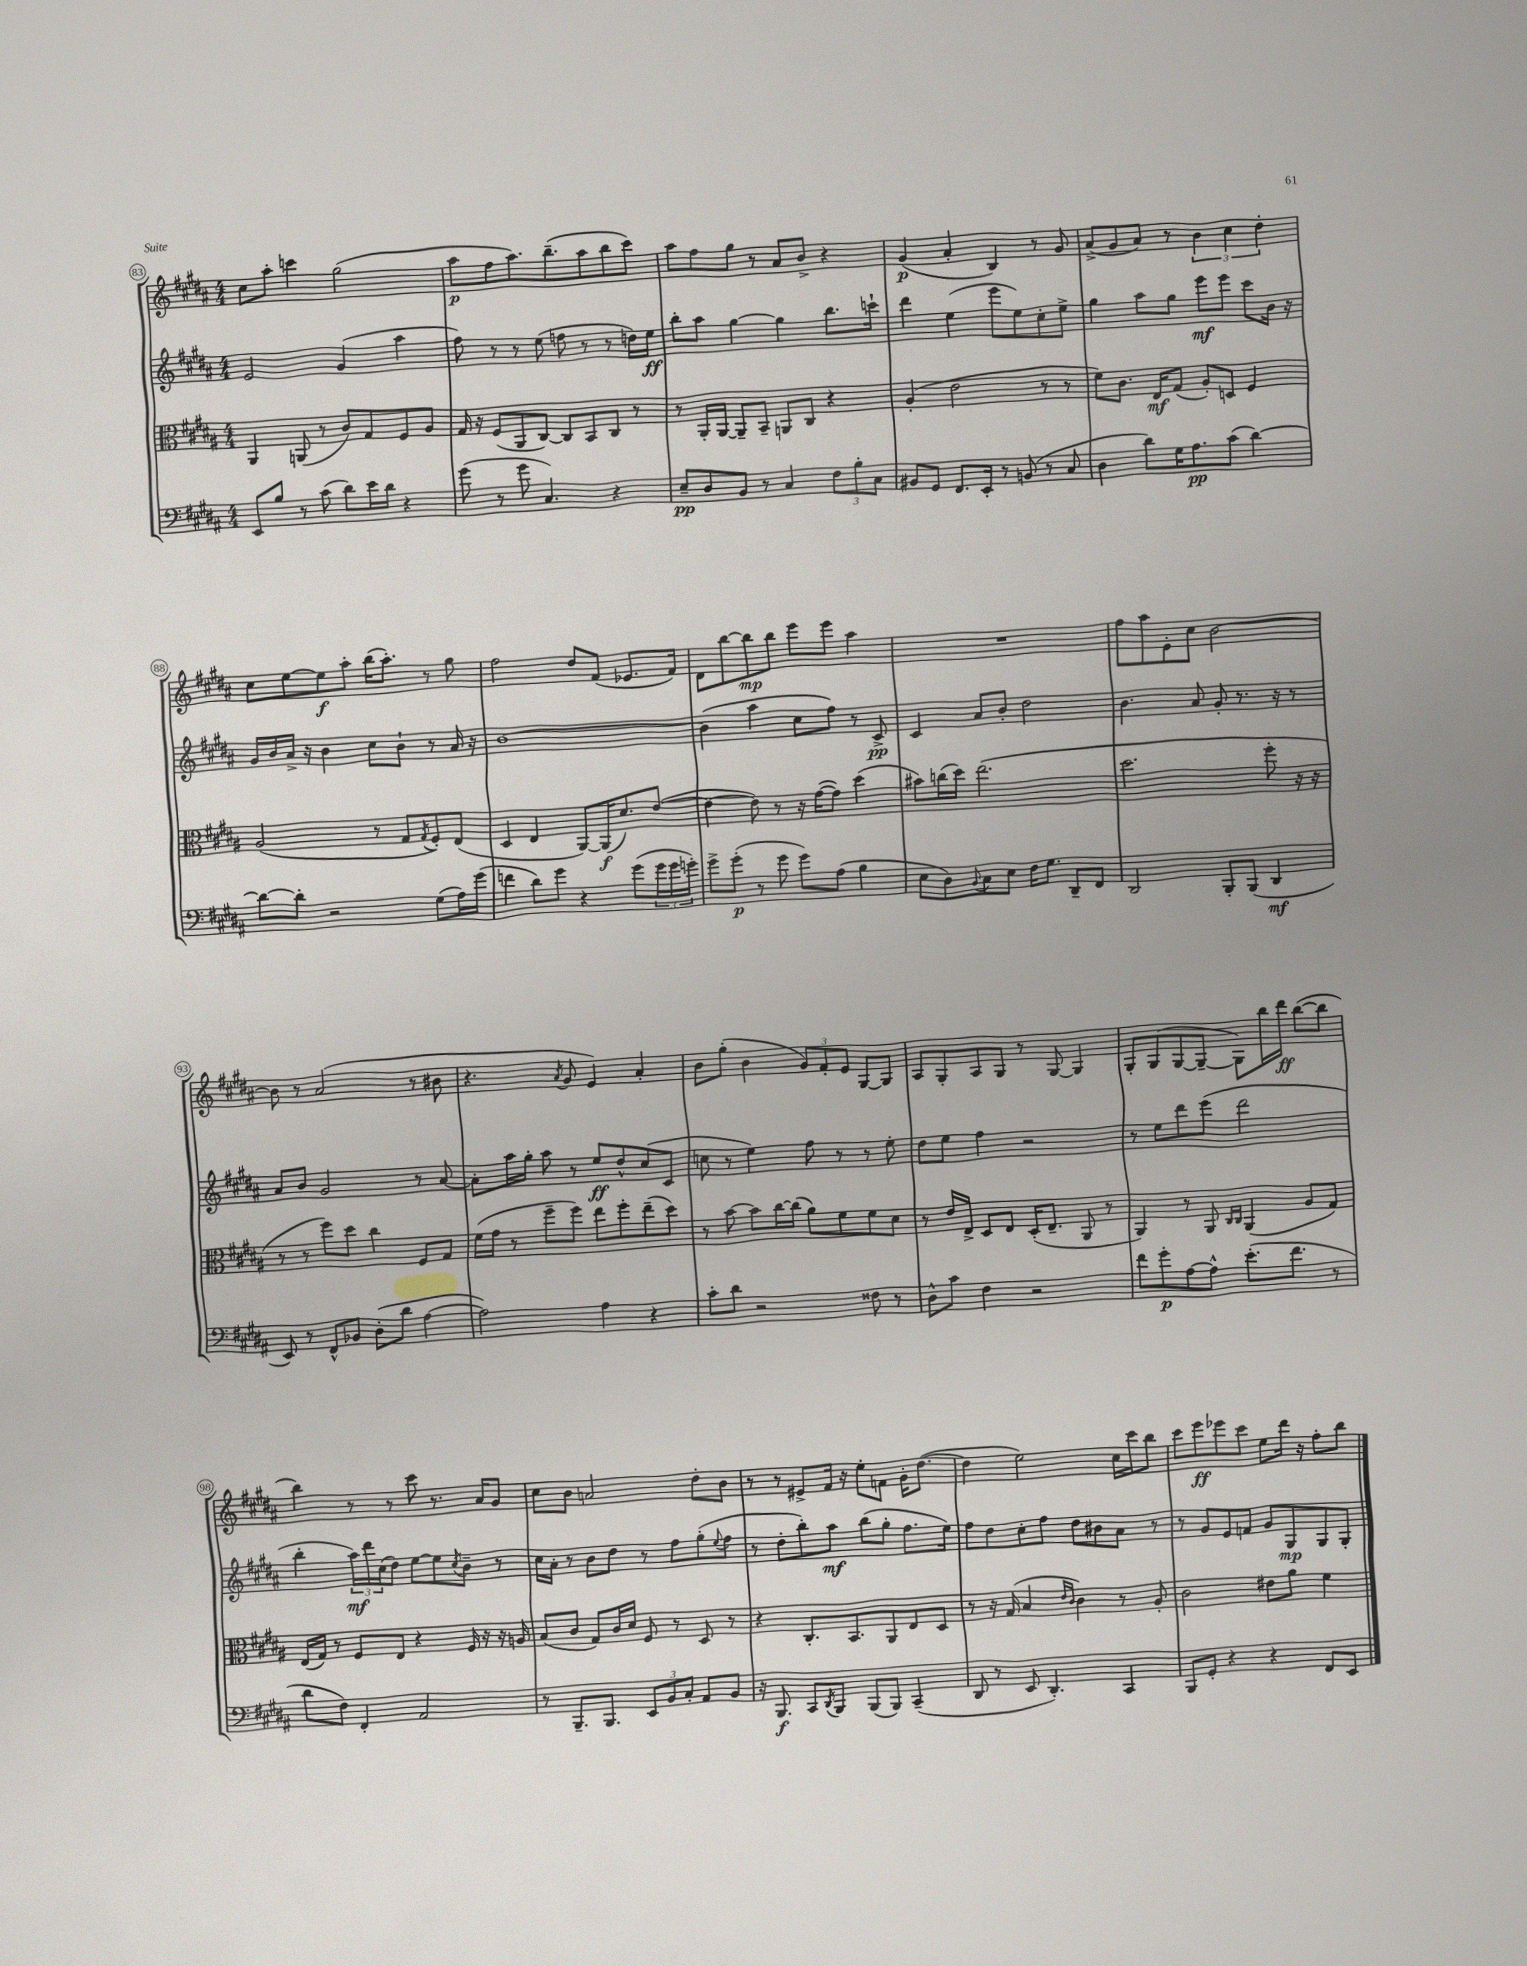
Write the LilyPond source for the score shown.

<<
\new StaffGroup <<
\new Staff = "s0" {
    \clef treble \key b \major \numericTimeSignature \time 4/4
    cis''8 ais''8-. c'''4 gis''2( |
    ais''8\p fis''8 ais''8.) b''8.--( ais''8 b''8 cis'''8) |
    ais''8 fis''8 gis''8 r8 ais'8 b'8-> r4 |
    gis'4\p( ais'4-. b4) r8 gis'8 |
    ais'8->( gis'8 ais'8) r8 \tuplet 3/2 { b'4 cis''4 dis''4-. } |
    cis''8 e''8~ e''8\f ais''8-. b''16( ais''8.-.) r8 gis''8 |
    fis''2 dis''8 fis'8( ees'8. fis'16) |
    dis'8 b''8~ b''8\mp b''8 e'''8 e'''8 ais''4 |
    R1 |
    fis''8 ais''8 e'8-. cis''8 b'2~ |
    b'8 r8 ais'2( r8 bis'8 |
    r4. \acciaccatura { ais'8 } gis'8 e'4) ais'4-. |
    b'8 gis''8-.( b'4 \tuplet 3/2 { gis'8) fis'8-. e'8 } gis8~ gis8 |
    ais8 gis8-. ais8 gis8 r8 gis8~ gis4 |
    gis8-. gis8( gis8~ gis8~-- gis8) b''16 dis'''16\ff b''8~( b''8 |
    b''4) r8 r8 cis'''8 r8. ais'16 gis'8 |
    cis''8 b'8 a'2 dis''8-. b'8 |
    r8 r8 eis'8-> fis'16 r16 e''8-. f'8 gis'16-. dis''8.~( |
    dis''4 e''2) cis''16 cis'''16 b''8 |
    cis'''8 e'''8\ff ees'''8 cis'''8 e''8 dis'''16 r16 fis''8-. b''8 \bar "|." |
}
\new Staff = "s1" {
    \clef treble \key b \major \numericTimeSignature \time 4/4
    e'2 gis'4( ais''4 |
    fis''8) r8 r8 e''8( f''8 r8 r8 d''16) e''16\ff |
    b''8-. ais''8 gis''4~ gis''4 b''8. c'''16-! |
    dis'''4 e''4( e'''8 e''8) cis''8-. e''8-> |
    gis''4 ais''8 gis''8 e'''8\mf e'''8 cis'''8 b'16 r16 |
    gis'16 b'16 ais'16-> r16 b'4 cis''8 b'8-! r8 ais'16 r16 |
    b'1~ |
    b'4( ais''4 cis''8 fis''8) r8 cis'8->\pp |
    cis'4 ais'8 b'8-. dis''2 |
    b'4. ais'8 gis'8-. r8. r16 r8 |
    ais'8 b'8 gis'2 r8 ais'8~ |
    ais'8-. ais''16 gis''16-. ais''8 r8 e''8\ff dis''8-^ cis''8( cis'8 |
    c''8 r8 e''4) fis''8 r8 r8 e''8-. |
    dis''8 e''8 fis''4 r2 |
    r8 e''8 dis'''8 e'''8( dis'''2 |
    b''4-. \tuplet 3/2 { ais''16\mf) dis'''16 cis''16( } dis''8) e''8~ e''8 \acciaccatura { cis''8 } b'8-- r8 |
    cis''16 ais'16-. r8 b'8 dis''8 r8 fis''8 gis''8-.( \appoggiatura { e''8 } fis''8 |
    r8 dis''8-. b''8-.) ais''8\mf b''8( gis''8-. fis''8. e''16) |
    fis''8 dis''8 cis''8-. fis''8 dis''8 bis'8 ais'8 r8 |
    r8 gis'8 e'8 f'8 gis'8 gis8\mp gis8 gis8-. \bar "|." |
}
\new Staff = "s2" {
    \clef alto \key b \major \numericTimeSignature \time 4/4
    ais,4 a,8( r8 cis'8) gis8 fis8 ais8 |
    gis16 r16 fis8( ais,8 cis8~) cis8 b,8 cis8 r8 |
    r8 ais,16-. ais,16~ ais,8-- b,8-- a,8 cis8 r4 |
    ais4-.( e'2 r8 r8 |
    fis'8) cis'8. e16\mf gis8( ais8-.) d8 fis4 |
    ais2( r8 gis8 \acciaccatura { gis8 } fis8-.) e8( |
    dis4 e4 ais,8~) ais,16\f( dis'8.) e'8~( |
    e'4~ e'8) r8 r16 gis'16~( gis'8) dis''4( |
    bis'8) c''16( dis''16) e''2.( |
    dis''2. fis''8-. r16 r16 |
    r8 r8 fis''8) dis''8 cis''4 fis8 gis8 |
    fis'16( gis'16 r8 fis''8-- fis''8) e''8 fis''8-. e''8--( dis''8) |
    r8 b'8~ b'8 cis''16~ cis''16( ais'8) fis'8 fis'8 dis'8 |
    r8 e'16 e16-> dis8 e8 dis16-.( e8.-- ais,8 r8 |
    ais,4) r8 ais,8 \grace { cis16 cis16 } ais,4( ais8 gis8) |
    e16( gis16) r8 fis8 e8 r4 fis16 r16 r16 a16 |
    b8( cis'8 gis8) cis'16 dis'16 fis8 r8 dis8 r8 |
    r4 cis8.-. b,8. ais,8 e8 dis8 |
    r8 r16 gis16( b4 \grace { e'16 cis'16 } cis'4) r8 ais8-. |
    cis'2 eis'8 ais'8 fis'4 \bar "|." |
}
\new Staff = "s3" {
    \clef bass \key b \major \numericTimeSignature \time 4/4
    e,8 b8 r8 cis'8( dis'8) e'16 dis'16 r4 |
    gis'8( r8 gis'8 cis4.) r4 |
    e8--\pp dis8 b,8 r8 cis4 \tuplet 3/2 { fis8 b8-. cis8 } |
    bis,8 gis,8 fis,8. e,16-. r8 b,8( r8 cis8 |
    dis4 dis'8) gis16 ais8.\pp cis'8( dis'4~) |
    dis'8~ dis'8-. r2 gis8( ais16) gis'16( |
    f'4 dis'8) gis'8 r4 gis'8( \tuplet 3/2 { gis'16 gis'16 g'16-.) } |
    gis'8-> gis'8-.\p( r8 gis'8 gis'8) ais8( b4 |
    e8 dis8) \appoggiatura { b,8 } cis8 e8 fis16 gis8. dis,8-- fis,8 |
    dis,2 b,,8-. b,,8( dis,4\mf |
    e,8) r8 fis,8-^ bes,8 dis8-.( dis'8 ais4~ |
    ais2) ais4 r4 |
    cis'8-. dis'8 r2 fisis8 r8 |
    dis8-^ cis'8 fis4 r2 |
    fis'8 gis'8-.\p ais8~ ais8-^ e'8.-.( fis'8. r8 |
    dis'8 fis8) fis,4-. ais,2 |
    r8 b,,8.-- b,,8. \tuplet 3/2 { e,8 b,8 cis8-. } ais,8 b,8 |
    r16 b,,8.\f cis,8 \acciaccatura { dis,8 } b,,8 b,,8( b,,8) cis,4--( |
    dis,8 r8 e,8 dis,4.-.) cis,4 |
    b,,8 gis,8-. r4 r4 fis,8 e,8 \bar "|." |
}
>>
>>
\layout { \context { \Score currentBarNumber = #83 \override BarNumber.stencil = #(make-stencil-circler 0.1 0.3 ly:text-interface::print) } }
